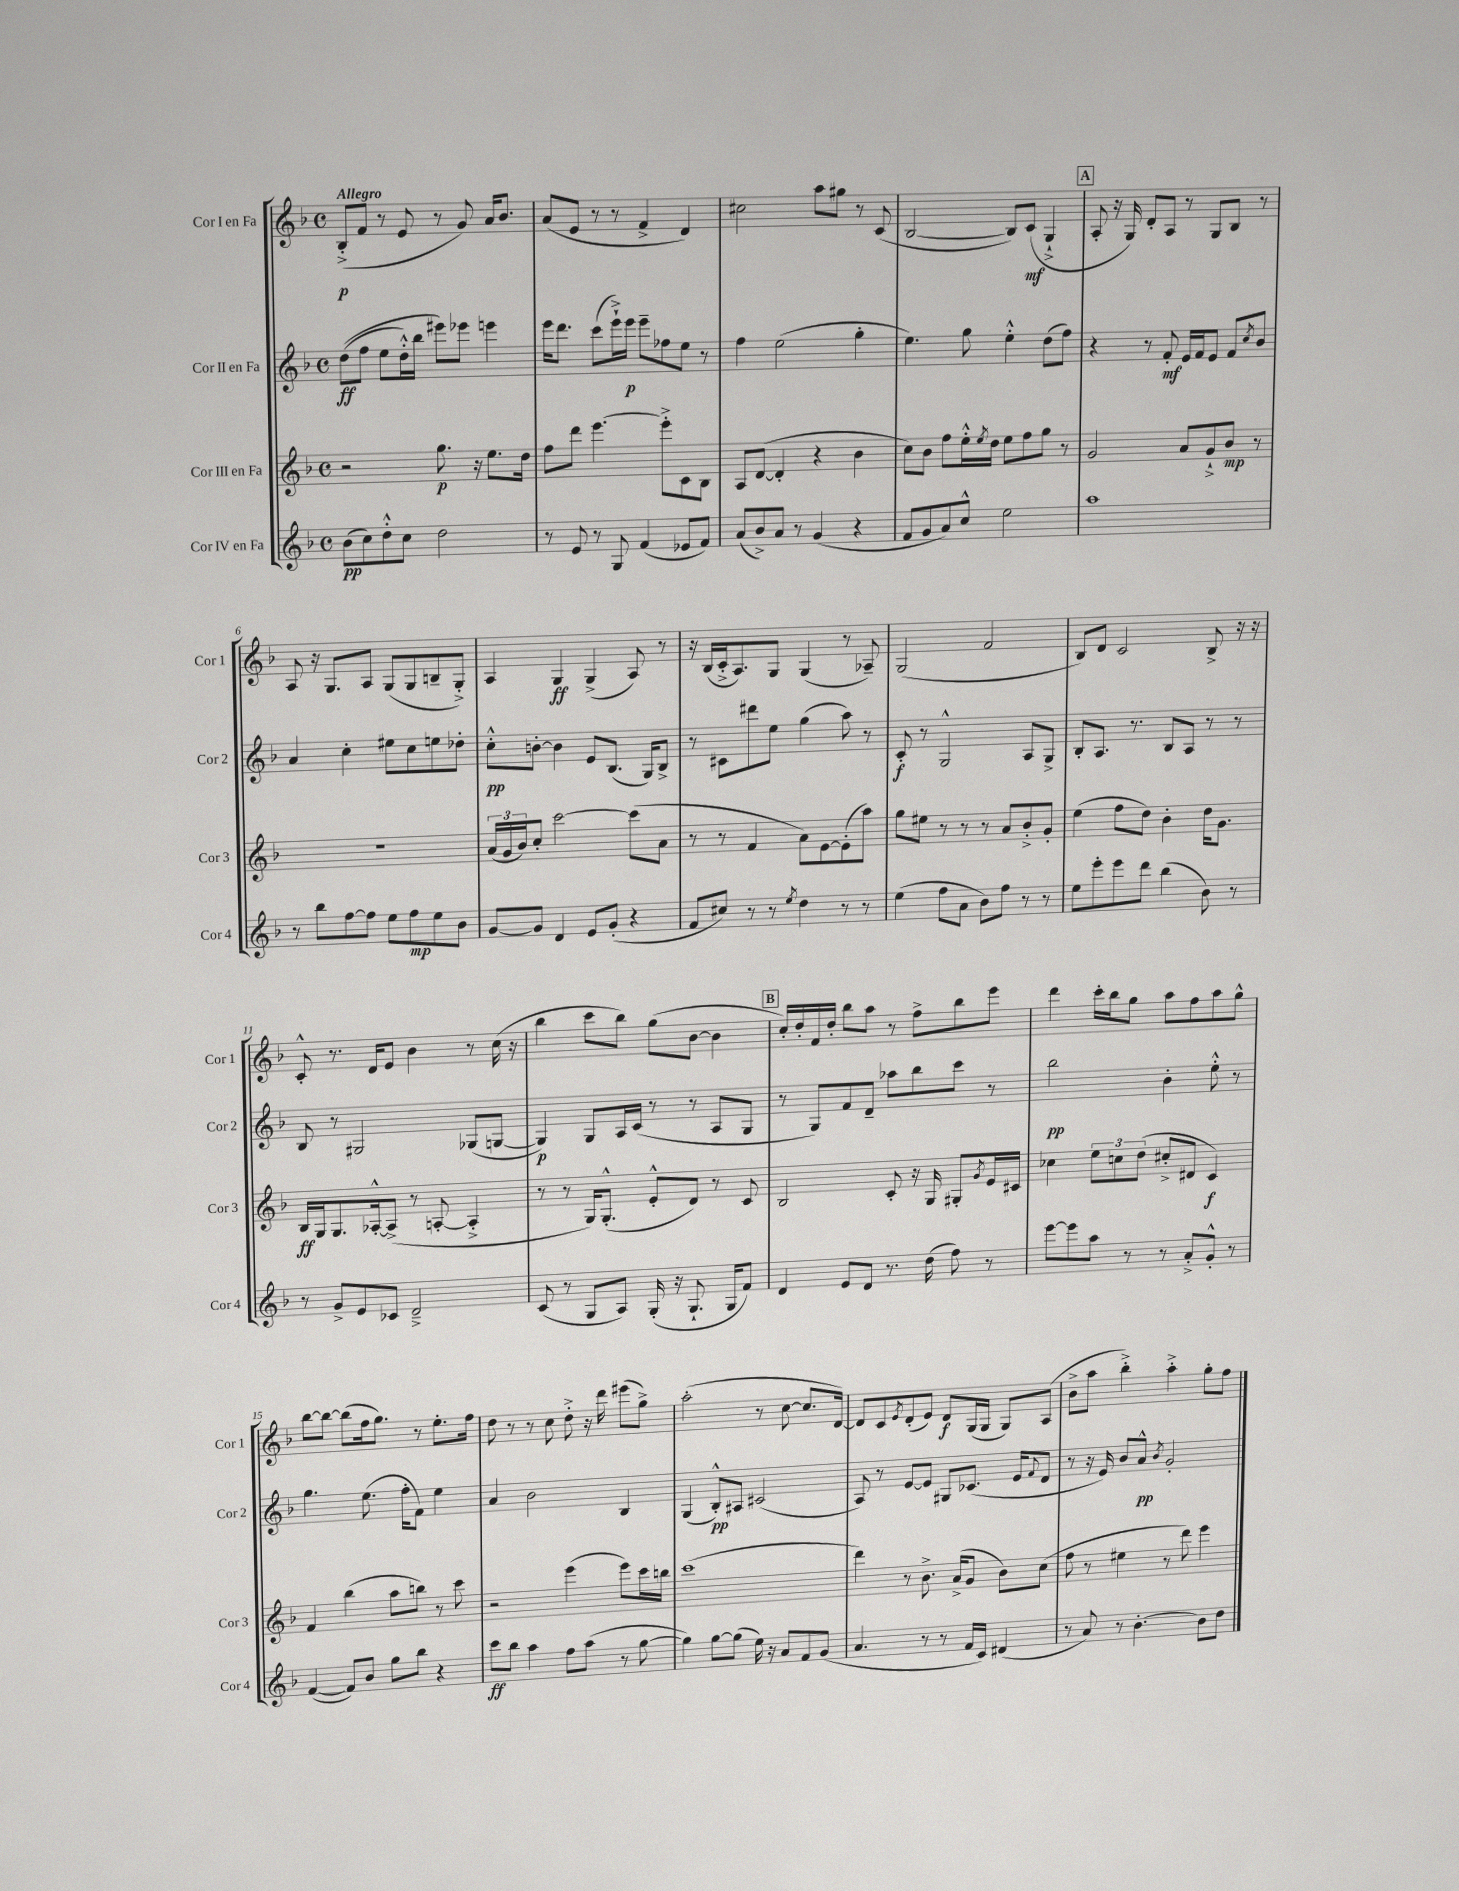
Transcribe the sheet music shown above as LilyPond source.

<<
\new StaffGroup <<
\new Staff = "s0" \with { instrumentName = "Cor I en Fa" shortInstrumentName = "Cor 1" } {
    \clef treble \key f \major \defaultTimeSignature \time 4/4 \tempo "Allegro"
    bes8-.->\p( f'8 r8 e'8 r8 g'8) a'16 bes'8. |
    a'8( e'8 r8 r8 f'4-> d'4) |
    cis''2 a''8 gis''8 r8 c'8( |
    bes2~ bes8) c'8\mf( g4-!-> |
    \mark \markup { \box "A" } a8-. r16 g16) d'8-. a8 r8 g8 bes8 r8 |
    a8 r16 g8. a8 g8( g8 b8-- g8-.->) |
    a4 g4\ff g4->( a8) r8 |
    r16 bes16( c'16-.-> a8.) g8 g4( r8 aes8--) |
    g2( f'2 |
    bes8) d'8 c'2 bes8-> r16 r16 |
    c'8-.-^ r8. d'16 e'8 bes'4 r8 c''16( r16 |
    bes''4 c'''8 bes''8) g''8( bes'8~ bes'4 |
    \mark \markup { \box "B" } c''16-.) d''16-. f'16 d''16-. bes''8 a''8 r8 f''8-> bes''8 e'''8 |
    d'''4 c'''16-. bes''16 g''8 a''8 f''8 a''8 g''8-^ |
    bes''8~ bes''8~ bes''8( f''16 g''8.) r8 e''8.-. f''16 |
    d''8 r8 r8 c''8 d''8-.-> r16 d'''16 eis'''8( g''8->) |
    a''2-.( r8 c''8~ c''8. d'16~) |
    d'8 c'8 \acciaccatura { e'8 } d'8-.( e'8) d'8\f g16( g16 g8) a8( |
    bes'8-> a''8 bes''4-.->) a''4-.-> g''8-. f''8 \bar "|." |
}
\new Staff = "s1" \with { instrumentName = "Cor II en Fa" shortInstrumentName = "Cor 2" } {
    \clef treble \key f \major \defaultTimeSignature \time 4/4
    d''8\ff(\( f''8 e''8 d''16-.-^) bes''16 eis'''8\) ees'''8 e'''4 |
    e'''16 d'''8. c'''8( e'''16-!->) e'''16\p e'''8-- fes''8 e''8 r8 |
    f''4 e''2( g''4-. |
    e''4.) g''8 e''4-.-^ d''8( f''8) |
    \mark \markup { \box "A" } r4 r8 f'8-.\mf e'16 f'16 e'8 f'8 \acciaccatura { c''8 } bes'8 |
    a'4 c''4-. eis''8 c''8 e''8 des''8-. |
    c''8-.-^\pp b'8~-. b'4 e'8 bes8.( g16) bes8-> |
    r8 cis'8 dis'''8 e''8 g''4( a''8) r8 |
    c'8-.\f r8 g2-^ a8 g8-> |
    bes8-. a8. r8. bes8 a8 r8 r8 |
    bes8 r8 gis2 ges8( g8~ |
    g4\p) g8 a16 c'16( r8 r8 a8 g8 |
    \mark \markup { \box "B" } r8 g8) f'8 d'8-- aes''8 bes''8 c'''8 r8 |
    bes''2\pp bes'4-. e''8-.-^ r8 |
    g''4. e''8.( f''16-. f'8) e''4 |
    a'4 bes'2 bes4 |
    g4( bes8-.-^\pp) ais8 cis'2( |
    a8) r8 e'8~ e'8 gis8 ces'8.( e'16 \appoggiatura { f'8 } d'8 |
    r8 r16 e'16) bes'8 a'8-^\pp \acciaccatura { bes'8 } g'2-. \bar "|." |
}
\new Staff = "s2" \with { instrumentName = "Cor III en Fa" shortInstrumentName = "Cor 3" } {
    \clef treble \key f \major \defaultTimeSignature \time 4/4
    r2 g''8.\p r16 e''8. d''16 |
    f''8 d'''8 e'''4.~ e'''8-.-> c'8 bes8 |
    a8 d'8~( d'4-. r4 bes'4 |
    c''8) bes'8 f''8 e''16-.-^ \acciaccatura { e''8 } d''16 e''8 f''8 g''8 r8 |
    \mark \markup { \box "A" } g'2 a'8 g'8-!-> bes'8\mp r8 |
    R1 |
    \tuplet 3/2 { a'16( g'16 bes'16) } c''8-. c'''2~ c'''8( a'8 |
    r8 r8 f'4 a'8) e'8~ e'8-.( a''8) |
    g''8 eis''8 r8 r8 r8 a'8 bes'8-.-> g'8-. |
    e''4( f''8 d''8) bes'4-. d''16 g'8. |
    bes16\ff g16 g8. aes16~-.-^ aes8->( r8 a8~-. a4-.-> |
    r8 r8 g16) g8.-.-^( e'8-.-^ d'8) r8 c'8 |
    \mark \markup { \box "B" } bes2 c'8-. r16 g16 gis8-. \acciaccatura { g'8 } e'16 cis'16 |
    ces''4 \tuplet 3/2 { e''8 c''8 d''8( } cis''8-.-> dis'8 c'4\f) |
    f'4 bes''4( a''8 b''8) r8 c'''8 |
    r2 e'''4( e'''8) c'''16 b''16 |
    c'''1( |
    d'''4) r8 bes'8.-> a'16->( g'8 bes'8) c''8( |
    f''8 r8 eis''4 r8 d'''8) e'''4 \bar "|." |
}
\new Staff = "s3" \with { instrumentName = "Cor IV en Fa" shortInstrumentName = "Cor 4" } {
    \clef treble \key f \major \defaultTimeSignature \time 4/4
    bes'8\pp( c''8) d''8-.-^ c''8 d''2 |
    r8 e'8 r8 g8 f'4( ees'8 f'8) |
    a'8( bes'8->) a'8 r8 g'4( r4 |
    f'8 g'8 a'8) c''8-^ e''2 |
    \mark \markup { \box "A" } a''1 |
    r8 bes''8 f''8~ f''8 e''8 f''8\mp e''8 bes'8 |
    g'8~ g'8 d'4 e'8 g'8-.( r4 |
    f'8 cis''8) r8 r8 \acciaccatura { e''8 } d''4 r8 r8 |
    e''4( f''8 a'8 bes'8) f''8 r8 r8 |
    e''8 e'''8-. e'''8 d'''8 bes''4( bes'8) r8 |
    r8 g'8-> e'8 ces'8 d'2---> |
    c'8( r8 g8 a8) g16-.( r16 g8.-! g16 f'8) |
    \mark \markup { \box "B" } d'4 e'8 d'8 r8. d''16( f''8) r8 |
    e'''8~ e'''8 a''8 r8 r8 a'8-.-> g'8-.-^ r8 |
    f'4~( f'8) bes'8 g''8 bes''8 r4 |
    c'''8\ff bes''8 a''4 f''8 a''8( r8 g''8~ |
    g''4) g''8~ g''8( e''16) r16 a'8 f'8 g'8( |
    a'4. r8 r8 f'16 c'16) dis'4( |
    r8 a'8) r8 bes'4.~-. bes'8 d''8 \bar "|." |
}
>>
>>
